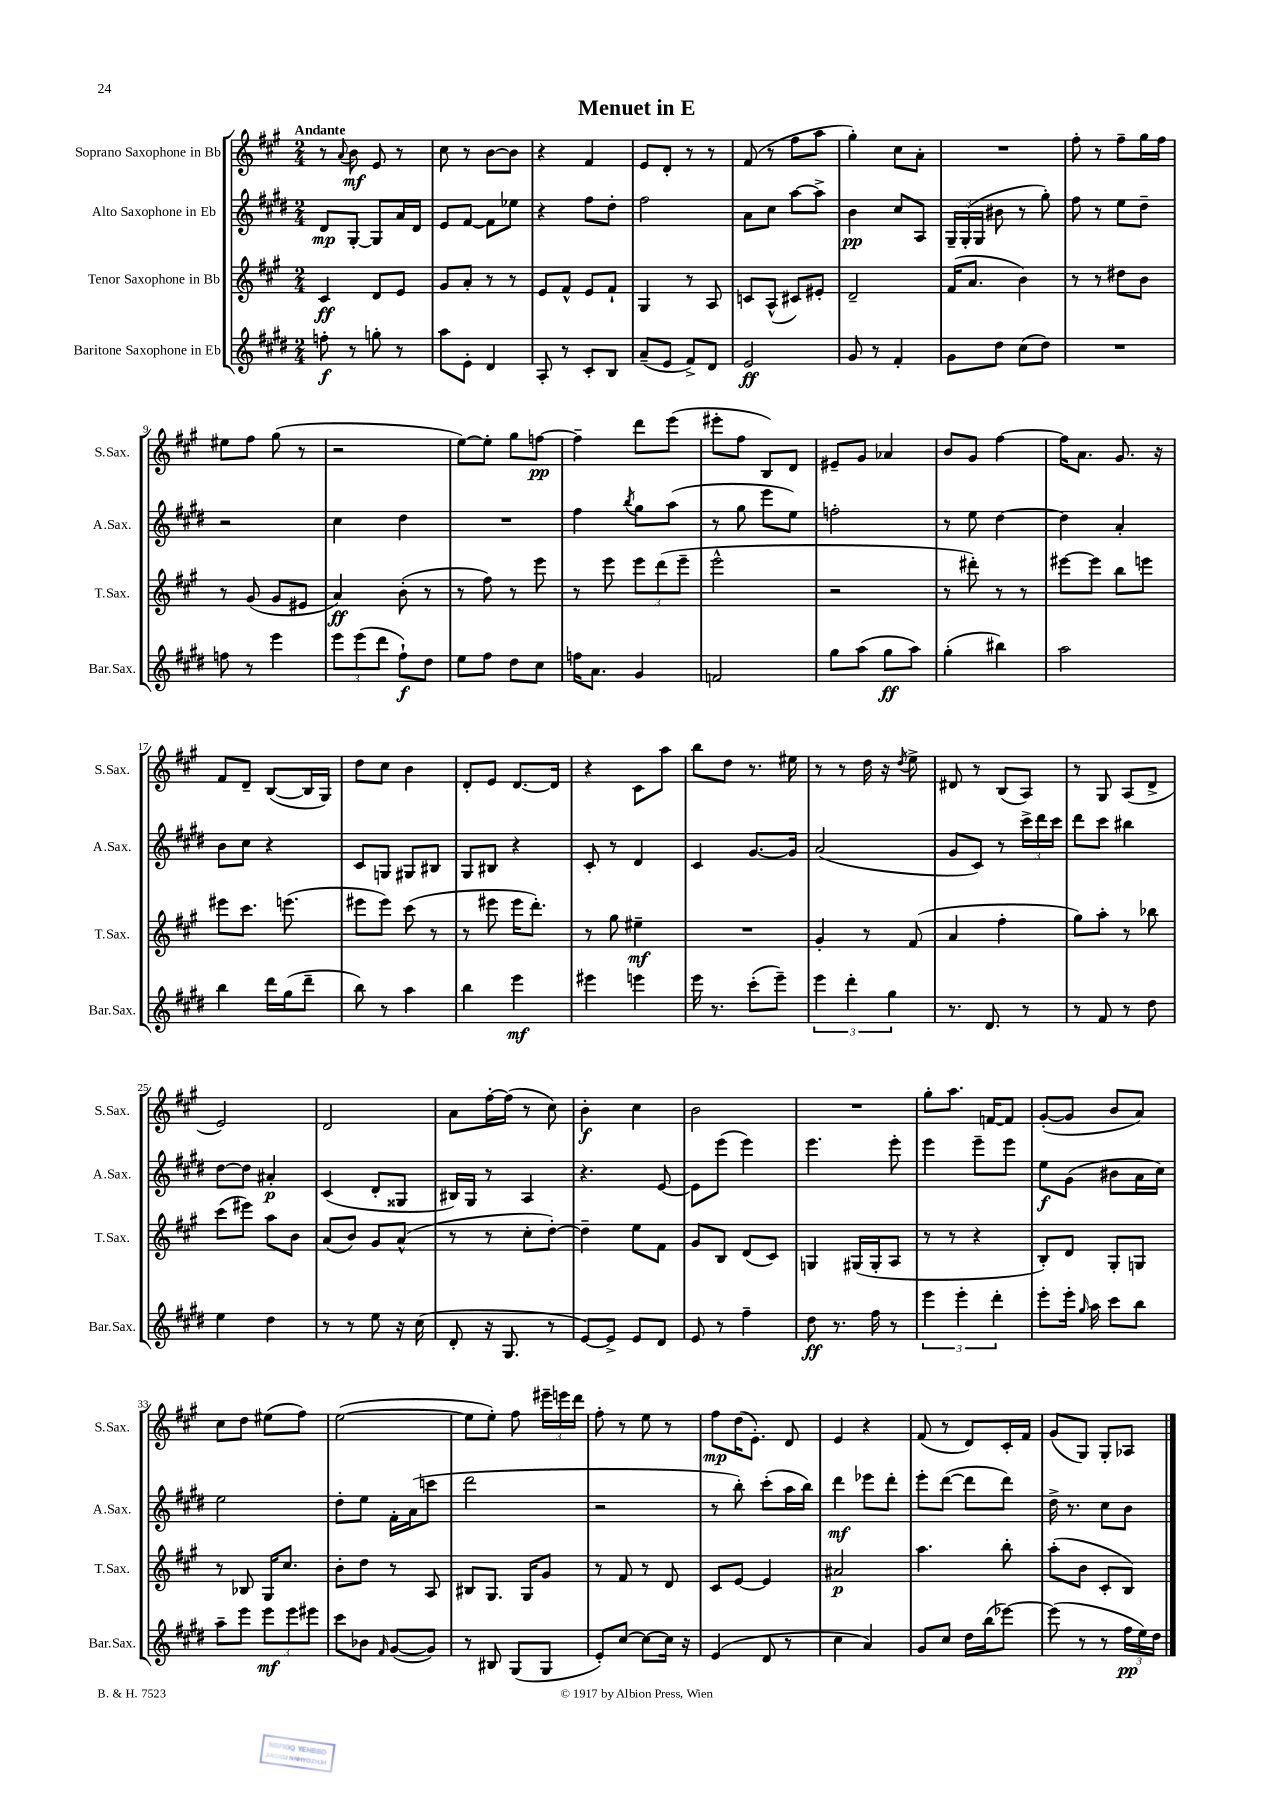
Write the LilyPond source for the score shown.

\header { title = "Menuet in E" }
<<
\new StaffGroup <<
\new Staff = "s0" \with { instrumentName = "Soprano Saxophone in Bb" shortInstrumentName = "S.Sax." } {
    \clef treble \key a \major \numericTimeSignature \time 2/4 \tempo "Andante"
    \autoBeamOff r8 \appoggiatura { a'8 } b'8\mf e'8 r8 |
    cis''8 r8 b'8[~ b'8] |
    r4 fis'4 |
    e'8[ d'8]-. r8 r8 |
    fis'8( r8 fis''8[ a''8] |
    gis''4-.) cis''8[ a'8]-. |
    R2 |
    fis''8-. r8 fis''8[-- gis''16 fis''16] |
    eis''8[ fis''8] gis''8( r8 |
    r2 |
    e''8[~) e''8]-. gis''8[ f''8]~\pp |
    f''4-- d'''8[ e'''8]( |
    eis'''8[-. fis''8] b8[) d'8] |
    eis'8[-- gis'8] aes'4 |
    b'8[ gis'8] fis''4~ |
    fis''16[ a'8.] gis'8. r16 |
    fis'8[ d'8]-- b8[~( b16 gis16]) |
    d''8[ cis''8] b'4 |
    d'8[-. e'8] d'8.[~ d'16] |
    r4 cis'8[ a''8] |
    b''8[ d''8] r8. eis''16 |
    r8 r8 d''16 r16 \acciaccatura { d''8 } e''8-> |
    dis'8 r8 b8[( a8]) |
    r8 gis8 a8[( d'8]-> |
    e'2) |
    d'2 |
    a'8[ fis''16~-. fis''16]( r8 cis''8) |
    b'4-.\f cis''4 |
    b'2 |
    R2 |
    gis''8[-. a''8.] f'16[~ f'8] |
    gis'8[~-.( gis'8] b'8[ a'8]) |
    cis''8[ d''8] eis''8[( fis''8]) |
    e''2~( |
    e''8[ e''8]-.) fis''8 \tuplet 3/2 { eis'''16[-- e'''16 d'''16] } |
    fis''8-. r8 e''8 r8 |
    fis''8[\mp d''16( e'8.]-.) d'8 |
    e'4 r4 |
    fis'8( r8 d'8[) cis'16-. fis'16] |
    gis'8[( gis8]) gis8[-. aes8] \bar "|." |
}
\new Staff = "s1" \with { instrumentName = "Alto Saxophone in Eb" shortInstrumentName = "A.Sax." } {
    \clef treble \key e \major \numericTimeSignature \time 2/4
    \autoBeamOff dis'8[\mp gis8]~-. gis8[ a'16 dis'16] |
    e'8[ fis'8]~ fis'8[ ees''8] |
    r4 fis''8[ dis''8]-. |
    fis''2 |
    a'8[ cis''8] a''8[~ a''8]-> |
    b'4\pp cis''8[ a8] |
    \tuplet 3/2 { gis16[-- gis16-.( gis16] } bis'8 r8 gis''8-.) |
    fis''8 r8 e''8[ dis''8]-- |
    r2 |
    cis''4 dis''4 |
    R2 |
    fis''4 \acciaccatura { b''8 } gis''8[ a''8]( |
    r8 gis''8 e'''8[ e''8]) |
    f''2-. |
    r8 e''8 dis''4~ |
    dis''4 a'4-. |
    b'8[ cis''8] r4 |
    cis'8[ g8] gis8[ bis8] |
    gis8[ bis8] r4 |
    cis'8-. r8 dis'4 |
    cis'4 gis'8.[~ gis'16] |
    a'2( |
    gis'8[ cis'8]) r8 \tuplet 3/2 { cis'''16[-> dis'''16 cis'''16] } |
    dis'''8[ cis'''8] bis''4 |
    dis''8[~ dis''8] ais'4-.\p |
    cis'4( dis'8[-. gisis8] |
    bis16[) gis16] r8 a4 |
    r4. e'8~ |
    e'8[ e'''8]( e'''4) |
    e'''4. e'''8-. |
    e'''4 e'''8[-- e'''8] |
    e''8[\f gis'8]( bis'8[ a'16 cis''16]) |
    e''2 |
    dis''8[-. e''8] fis'16[-. a'16( c'''8] |
    dis'''2 |
    r2 |
    r8 b''8-.) cis'''8[-.( a''16 b''16]) |
    dis'''4\mf ees'''8[ dis'''8]-. |
    e'''8[-. dis'''8]~( dis'''8[ dis'''8]) |
    dis''16-> r8. cis''8[ b'8] \bar "|." |
}
\new Staff = "s2" \with { instrumentName = "Tenor Saxophone in Bb" shortInstrumentName = "T.Sax." } {
    \clef treble \key a \major \numericTimeSignature \time 2/4
    \autoBeamOff cis'4\ff d'8[ e'8] |
    gis'8[ a'8]-. r8 r8 |
    e'8[ fis'8]-^ e'8[ fis'8]-! |
    gis4 r8 a8 |
    c'8[ a8]-^( cis'8[) eis'8]-. |
    d'2-- |
    fis'16[( a'8.] b'4) |
    r8 r8 dis''8[ b'8] |
    r8 gis'8( gis'8[ eis'8] |
    a'4\ff) b'8-.( r8 |
    r8 fis''8) r8 e'''8 |
    r8 e'''8 \tuplet 3/2 { e'''8[ d'''8( e'''8]-- } |
    e'''2-^ |
    r2 |
    r8 dis'''8-.) r8 r8 |
    eis'''8[~ eis'''8] b''8[ e'''8] |
    eis'''8[ cis'''8.] e'''8.( |
    eis'''8[ eis'''8]) cis'''8( r8 |
    r8 eis'''8 eis'''16[ d'''8.]-.) |
    r8 gis''8 eis''4--\mf |
    R2 |
    gis'4-. r8 fis'8( |
    a'4 fis''4-. |
    gis''8[) a''8]-. r8 bes''8 |
    cis'''8[( eis'''8]) a''8[ b'8] |
    a'8[( b'8]) gis'8[ a'8]-^( |
    r8 r8 cis''8[-. d''8]~-.) |
    d''4-- e''8[ fis'8] |
    gis'8[ b8] d'8[( cis'8]) |
    g4 gis16[( gis16-. a8] |
    r8 r8 r4 |
    b8[-.) d'8] gis8[-. g8] |
    r8 bes8 gis16[ cis''8.] |
    b'8[-. d''8] r8 a8 |
    bis8[ gis8.] gis16[ gis'8] |
    r8 fis'8 r8 d'8 |
    cis'8[ e'8]~ e'4 |
    ais'2\p |
    a''4. b''8-. |
    a''8[-.( b'8] cis'8[-. b8]) \bar "|." |
}
\new Staff = "s3" \with { instrumentName = "Baritone Saxophone in Eb" shortInstrumentName = "Bar.Sax." } {
    \clef treble \key e \major \numericTimeSignature \time 2/4
    \autoBeamOff f''8-.\f r8 g''8-. r8 |
    a''8[ e'8]-. dis'4 |
    a8-. r8 cis'8[-. b8] |
    a'8[--( e'8] fis'8[->) dis'8] |
    e'2\ff |
    gis'8 r8 fis'4-. |
    gis'8[ dis''8] cis''8[( dis''8]) |
    R2 |
    f''8 r8 e'''4 |
    \tuplet 3/2 { e'''8[ e'''8( dis'''8] } fis''8[-!\f) dis''8] |
    e''8[ fis''8] dis''8[ cis''8] |
    f''16[ a'8.] gis'4 |
    f'2 |
    gis''8[ a''8]( gis''8[\ff a''8]) |
    gis''4-.( bis''4) |
    a''2 |
    b''4 dis'''16[ gis''16( dis'''8]-- |
    b''8) r8 a''4 |
    b''4 e'''4\mf |
    eis'''4 e'''4 |
    e'''16 r8. cis'''8[-.( e'''8]--) |
    \tuplet 3/2 { e'''4 dis'''4-. gis''4 } |
    r8. dis'8. r8 |
    r8 fis'8 r8 dis''8 |
    e''4 dis''4 |
    r8 r8 e''8 r16 cis''16( |
    dis'8-. r16 gis8. r8 |
    e'8[~) e'8]-> e'8[ dis'8] |
    e'8 r8 fis''4-- |
    dis''8\ff r8. fis''16 r8 |
    \tuplet 3/2 { e'''4 e'''4-. dis'''4-. } |
    e'''8[-. e'''16]-. \grace { gis''16 } a''16 cis'''8[ b''8] |
    a''8[-- e'''8] \tuplet 3/2 { e'''8[\mf e'''8 eis'''8] } |
    cis'''8[ bes'8] \grace { fis'16 } gis'8[~( gis'8]) |
    r8 bis8 gis8[( gis8] |
    e'8[-.) cis''8]~ cis''8[~ cis''16] r16 |
    e'4( dis'8 r8 |
    cis''4 a'4) |
    gis'8[ cis''8] dis''16[ b''16( ees'''8]~) |
    ees'''8( r8 r8 \tuplet 3/2 { fis''16[\pp e''16) dis''16] } \bar "|." |
}
>>
>>
